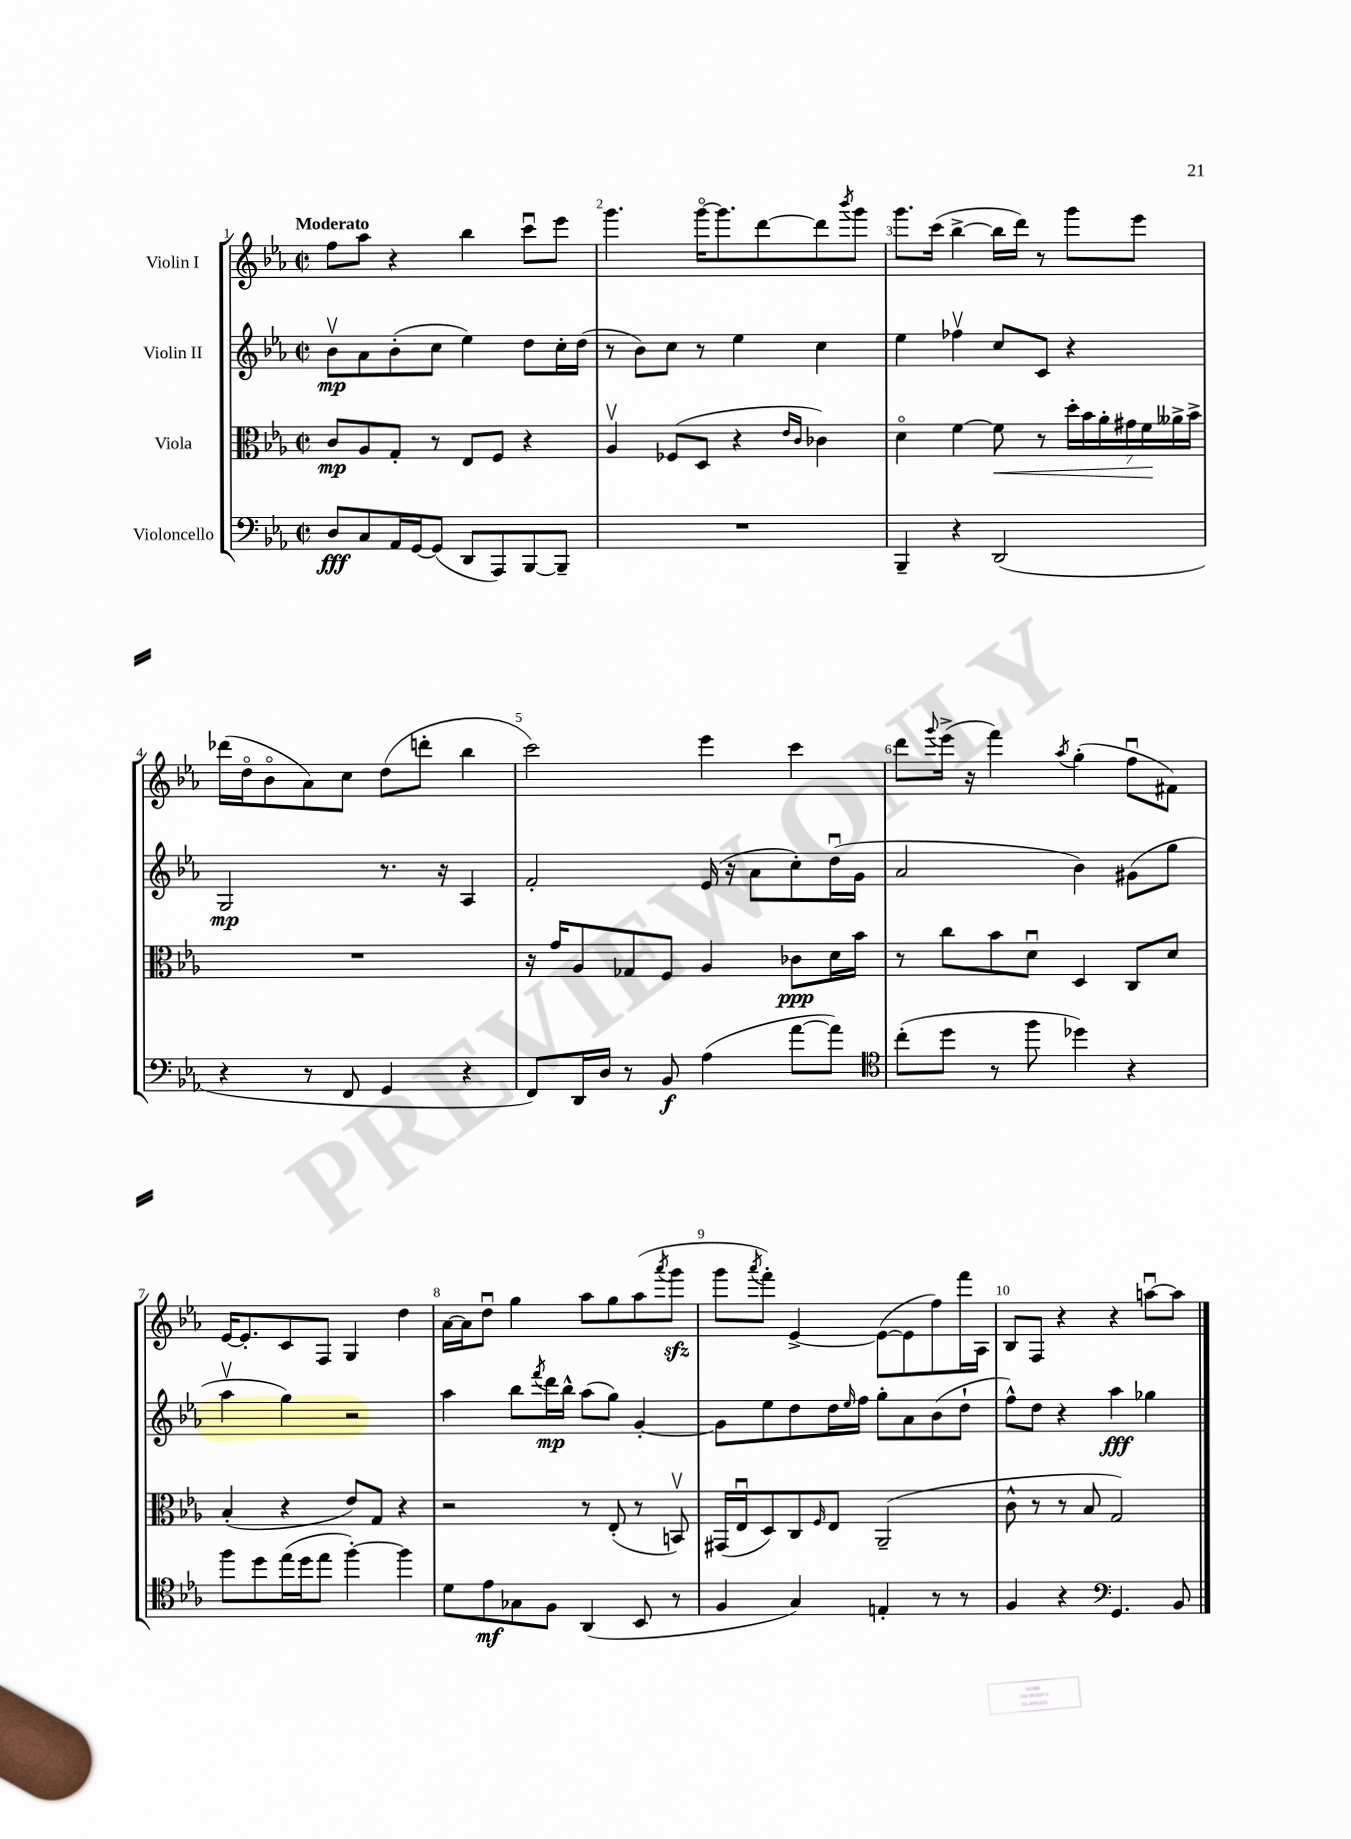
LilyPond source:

<<
\new StaffGroup <<
\new Staff = "s0" \with { instrumentName = "Violin I" } {
    \clef treble \key ees \major \defaultTimeSignature \time 2/2 \tempo "Moderato"
    f''8 aes''8 r4 bes''4 c'''8\downbow ees'''8 |
    g'''4. g'''16~\flageolet g'''8. d'''8~ d'''8 \acciaccatura { bes'''8 } g'''8 |
    g'''8. c'''16( bes''4~-> bes''16 d'''16) r8 g'''8 ees'''8 |
    des'''16( d''16\flageolet bes'8\flageolet aes'8) c''8 d''8( d'''8-. bes''4 |
    c'''2) ees'''4 c'''4 |
    d'''8 \appoggiatura { g'''8 } ees'''16->( r16 f'''4) \acciaccatura { aes''8 } g''4-.( f''8\downbow fis'8) |
    ees'16~ ees'8.-. c'8 f8 g4 d''4 |
    aes'16~ aes'16 d''8\downbow g''4 aes''8 g''8 aes''8( \acciaccatura { aes'''8 } g'''8\sfz |
    g'''8 \acciaccatura { aes'''8 } f'''8-.) ees'4~-> ees'8~( ees'8 f''8) f'''16 aes16 |
    bes8 f8 r4 r4 a''8~\downbow a''8 \bar "|." |
}
\new Staff = "s1" \with { instrumentName = "Violin II" } {
    \clef treble \key ees \major \defaultTimeSignature \time 2/2
    bes'8\upbow\mp aes'8 bes'8-.( c''8 ees''4) d''8 c''16-. d''16( |
    r8 bes'8) c''8 r8 ees''4 c''4 |
    ees''4 fes''4\upbow c''8 c'8 r4 |
    g2\mp r8. r16 aes4 |
    f'2-. ees'16( r16 aes'8 c''8-.) d''16\downbow( g'16 |
    aes'2 bes'4) gis'8( g''8 |
    aes''4\upbow g''4) r2 |
    aes''4 bes''8 \acciaccatura { f'''8 } d'''16\mp bes''16-^ aes''8( g''8) g'4~-. |
    g'8 ees''8 d''8 d''16 \grace { ees''16 } f''16 g''8-. aes'8 bes'8( d''8-! |
    f''8-^) d''8 r4 aes''4\fff ges''4 \bar "|." |
}
\new Staff = "s2" \with { instrumentName = "Viola" } {
    \clef alto \key ees \major \defaultTimeSignature \time 2/2
    c'8\mp aes8 g8-. r8 ees8 f8 r4 |
    aes4\upbow fes8( d8 r4 \grace { ees'16 c'16 } ces'4) |
    d'4\flageolet f'4~ f'8\< r8 \tuplet 7/4 { d''16-. bes'16 aes'16-. gis'16 f'16\! aeses'16-> bes'16-> } |
    R1 |
    r16 g'16 aes8 ges8 f8 aes4 ces'8\ppp d'16 bes'16 |
    r8 c''8 bes'8 d'8\downbow d4 c8 d'8 |
    bes4-.( r4 ees'8) g8 r4 |
    r2 r8 ees8-.( r8 b,8\upbow) |
    gis,16( ees16\downbow d8) c8 \grace { f16 } ees8 aes,2--( |
    c'8-^ r8 r8 bes8 g2) \bar "|." |
}
\new Staff = "s3" \with { instrumentName = "Violoncello" } {
    \clef bass \key ees \major \defaultTimeSignature \time 2/2
    d8\fff c8 aes,16 g,16~ g,8( d,8 aes,,8) bes,,8~ bes,,8-- |
    R1 |
    bes,,4-- r4 d,2( |
    r4 r8 f,8 g,4 r4 |
    f,8) d,16 d16 r8 bes,8\f aes4( aes'8~ aes'8) |
    \clef tenor c''8-.( d''8 r8 f''8 des''4) r4 |
    f''8 d''8 ees''16( d''16 ees''8 f''4~-.) f''4 |
    d'8 ees'8\mf ges8 f8 aes,4( bes,8 r8 |
    f4 g4) e4-. r8 r8 |
    f4 r4 \clef bass g,4. bes,8 \bar "|." |
}
>>
>>
\layout { \context { \Score \override BarNumber.break-visibility = ##(#f #t #t) barNumberVisibility = #all-bar-numbers-visible } }
